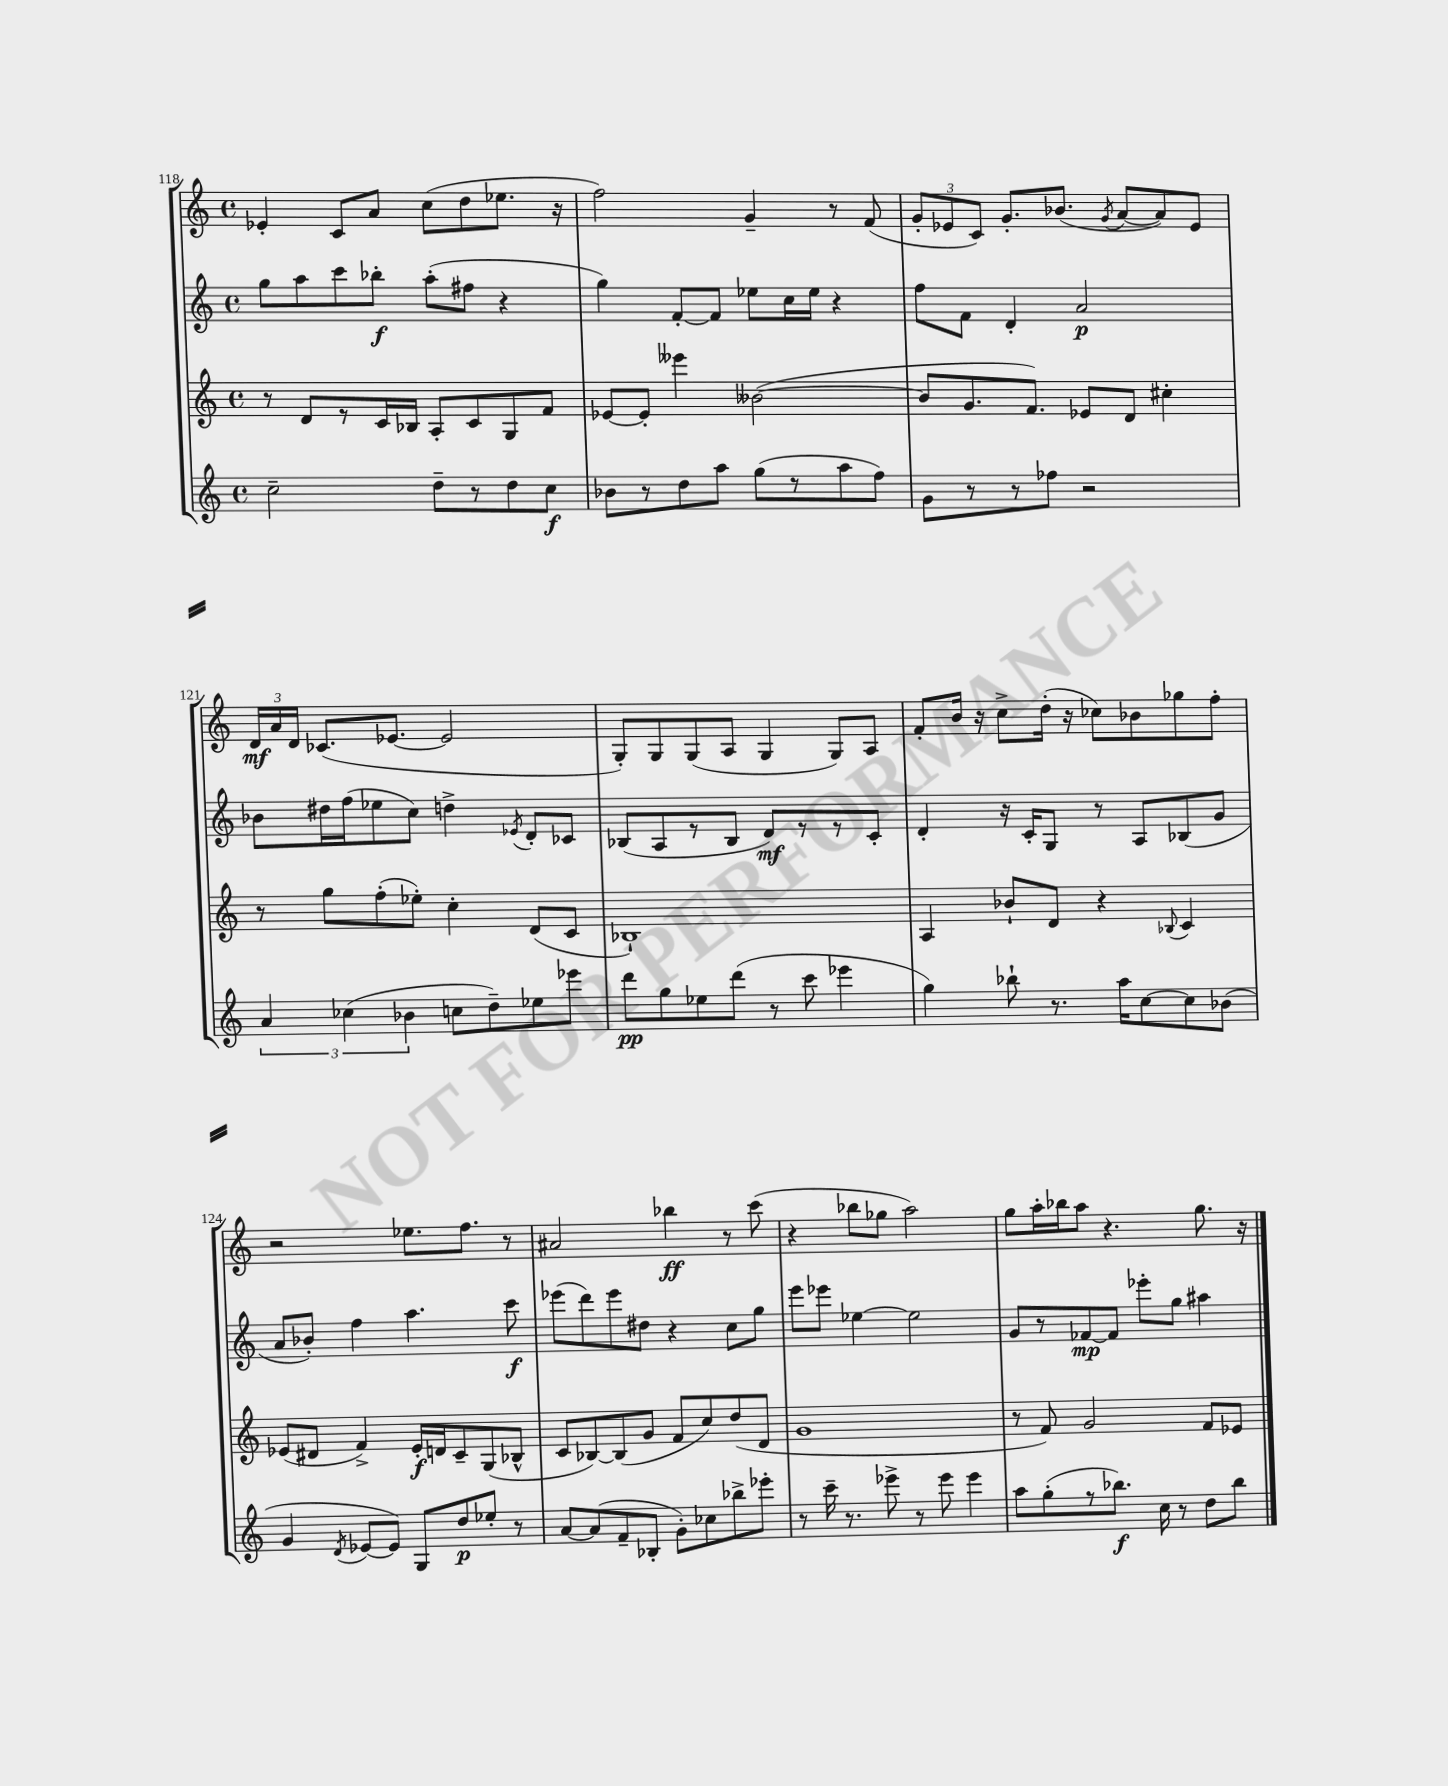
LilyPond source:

<<
\new StaffGroup <<
\new Staff = "s0" {
    \clef treble \key c \major \defaultTimeSignature \time 4/4
    \autoBeamOff ees'4-. c'8[ a'8] c''8[( d''8 ees''8.] r16 |
    f''2) g'4-- r8 f'8( |
    \tuplet 3/2 { g'8[-. ees'8 c'8]) } g'8.[-. bes'8.]( \acciaccatura { g'8 } a'8[~ a'8) ees'8] |
    \tuplet 3/2 { d'16[\mf a'16 d'16] } ces'8.[( ees'8.]~ ees'2 |
    g8[-.) g8 g8( a8] g4 g8[) a8] |
    f'8[-. b'16] r16 c''8[-> d''16]-.( r16 ces''8[) bes'8 ges''8 f''8]-. |
    r2 ees''8.[ f''8.] r8 |
    ais'2 bes''4\ff r8 c'''8( |
    r4 bes''8[ ges''8] a''2) |
    g''8[ a''16-. bes''16 a''8] r4. g''8. r16 \bar "|." |
}
\new Staff = "s1" {
    \clef treble \key c \major \defaultTimeSignature \time 4/4
    \autoBeamOff g''8[ a''8 c'''8 bes''8]-.\f a''8[-.( fis''8] r4 |
    g''4) f'8[~-. f'8] ees''8[ c''16 ees''16] r4 |
    f''8[ f'8] d'4-. a'2\p |
    bes'8[ dis''16 f''16( ees''8 c''8]) d''4-> \acciaccatura { ees'8 } d'8[-. ces'8] |
    bes8[( a8 r8 bes8] d'8[\mf) r8 r8 c'8]-. |
    d'4-. r16 c'16[-. g8] r8 a8[ bes8( g'8] |
    a'8[ bes'8]-.) f''4 a''4. c'''8\f |
    ees'''8[( d'''8) ees'''8 dis''8] r4 c''8[ g''8] |
    e'''8[ ees'''8] ees''4~ ees''2 |
    g'8[ r8 fes'8~\mp fes'8] ees'''8[-. g''8] ais''4 \bar "|." |
}
\new Staff = "s2" {
    \clef treble \key c \major \defaultTimeSignature \time 4/4
    \autoBeamOff r8 d'8[ r8 c'16 bes16] a8[-. c'8 g8 f'8] |
    ees'8[~ ees'8]-. eeses'''4 beses'2~( |
    beses'8[ g'8. f'8.]) ees'8[ d'8] cis''4-. |
    r8 g''8[ f''8-.( ees''8]-.) c''4-. d'8[( c'8] |
    bes1-!) |
    a4 bes'8[-! d'8] r4 \appoggiatura { bes8 } c'4 |
    ees'8[( dis'8] f'4->) ees'16[-.\f d'16 c'8-- g8( bes8]-^ |
    c'8[ bes8~) bes8( g'8] f'8[ c''8) d''8( d'8] |
    g'1 |
    r8 f'8) g'2 f'8[ ees'8] \bar "|." |
}
\new Staff = "s3" {
    \clef treble \key c \major \defaultTimeSignature \time 4/4
    \autoBeamOff c''2-- d''8[-- r8 d''8 c''8]\f |
    bes'8[ r8 d''8 a''8] g''8[( r8 a''8 f''8]) |
    g'8[ r8 r8 fes''8] r2 |
    \tuplet 3/2 { a'4 ces''4( bes'4 } c''8[ d''8--) ees''8 ees'''8] |
    d'''8[\pp g''8 ees''8 d'''8]( r8 c'''8 ees'''4 |
    g''4) bes''8-! r8. a''16[ c''8~ c''8 bes'8]( |
    g'4 \acciaccatura { d'8 } ees'8[~ ees'8]) g8[ d''8\p ees''8]-. r8 |
    a'8[~ a'8( f'8-- bes8]-. g'8[-.) ces''8 bes''8-> ees'''8]-. |
    r8 c'''16-- r8. ees'''8-> r8 ees'''8 ees'''4 |
    a''8[ g''8-.( r8 bes''8.]\f) c''16 r8 d''8[ bes''8] \bar "|." |
}
>>
>>
\layout { \context { \Score currentBarNumber = #118 } }
